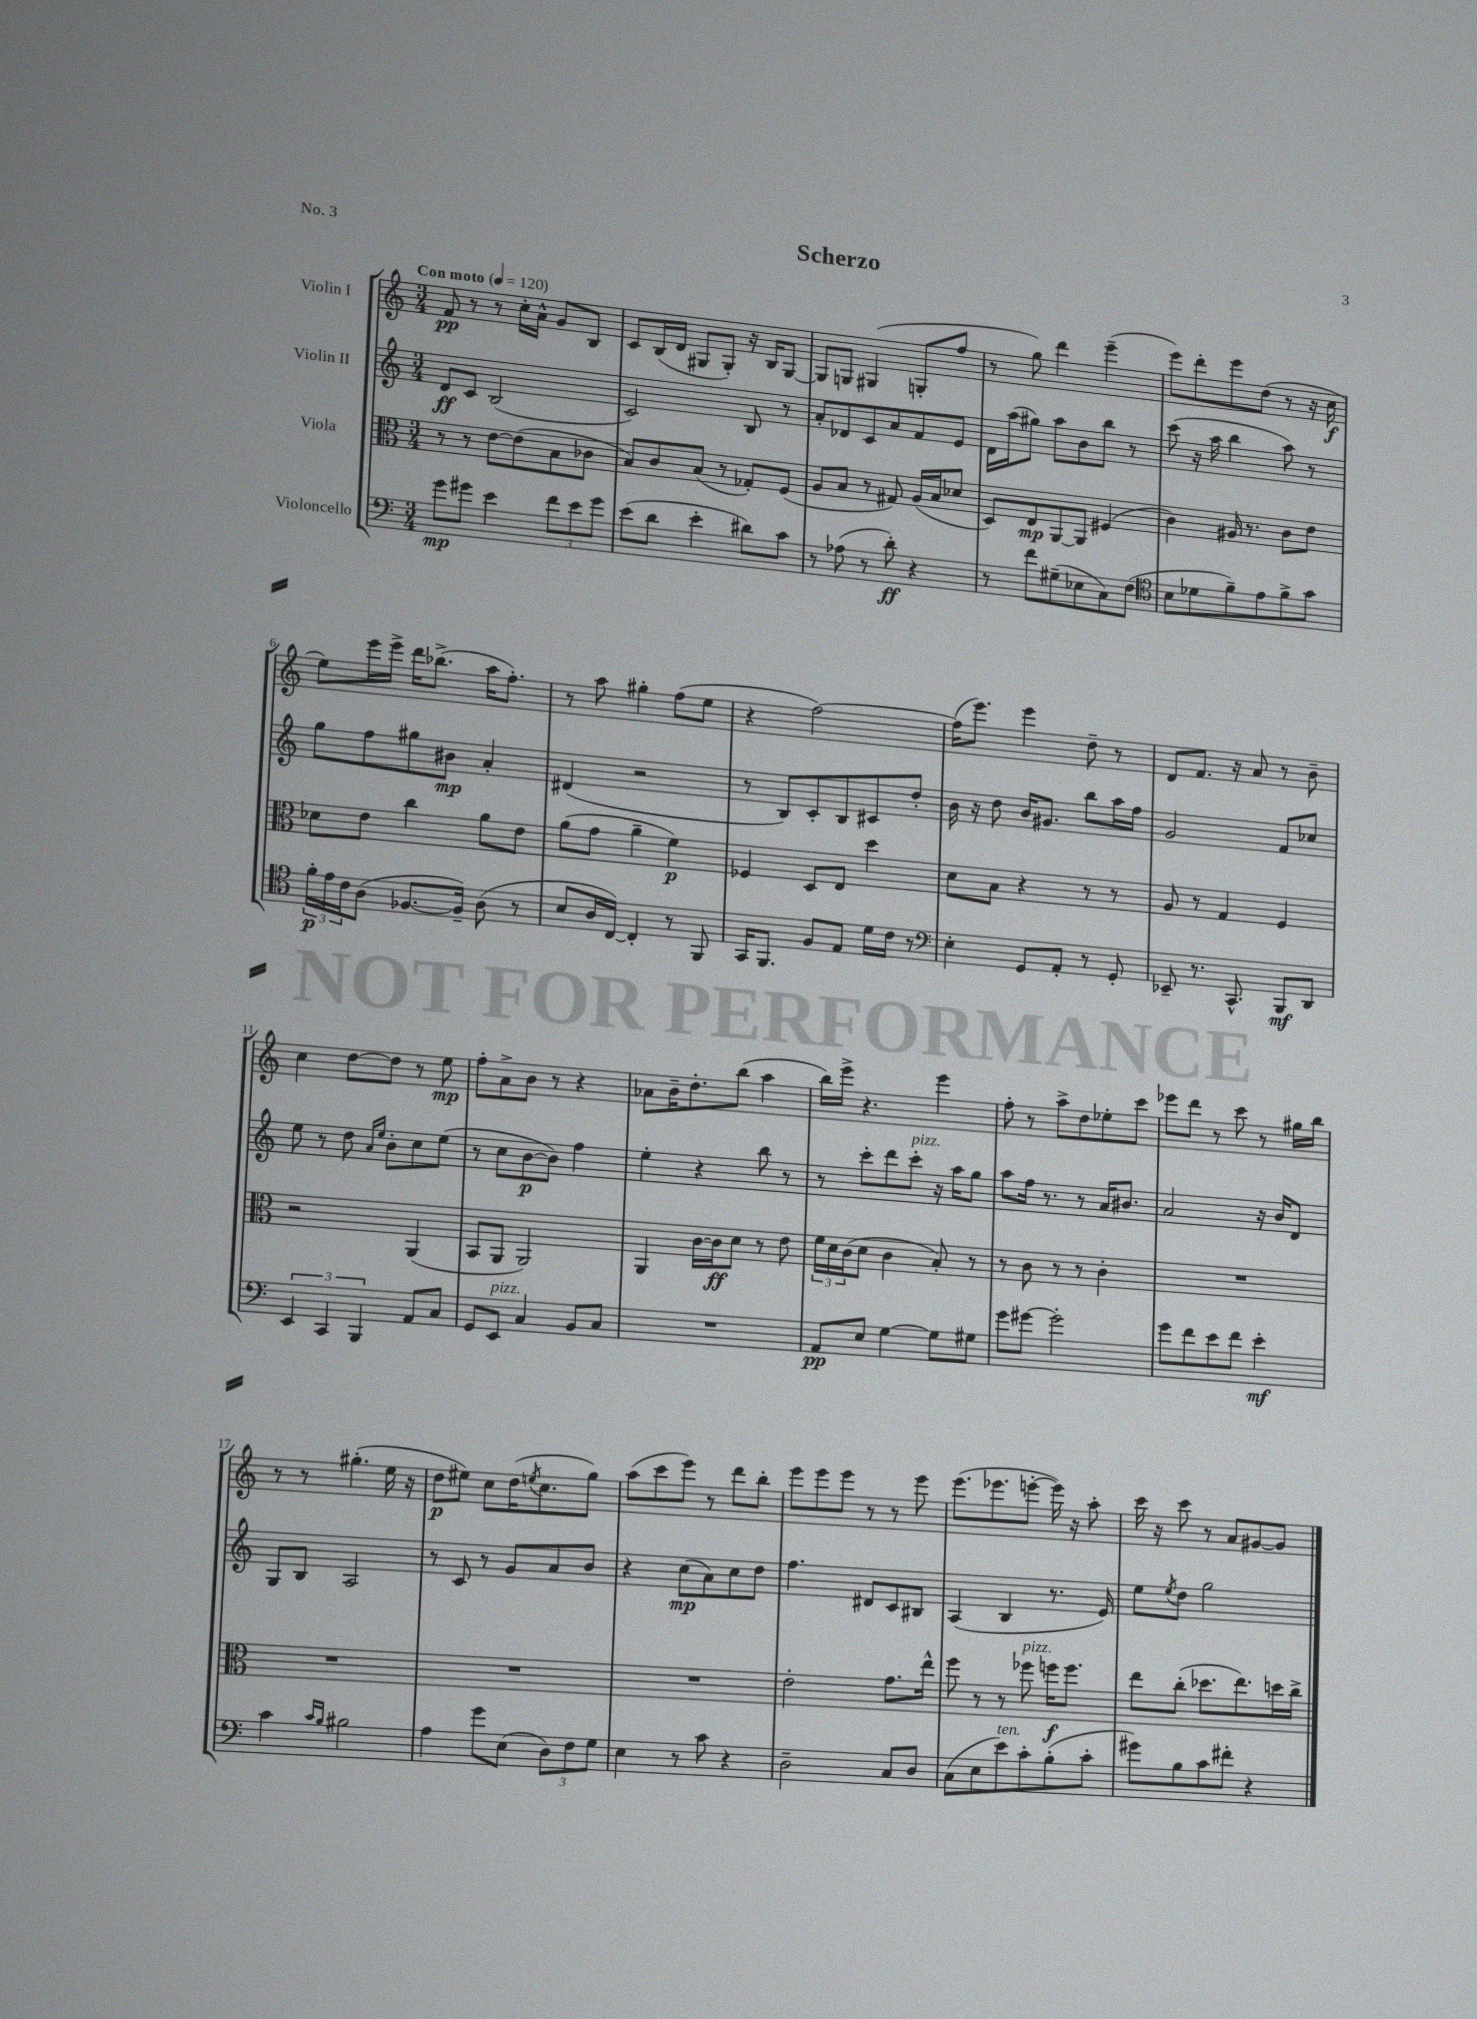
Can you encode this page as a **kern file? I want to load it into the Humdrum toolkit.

**kern	**kern	**kern	**kern
*staff4	*staff3	*staff2	*staff1
*clefF4	*clefC3	*clefG2	*clefG2
*k[]	*k[]	*k[]	*k[]
*M3/4	*M3/4	*M3/4	*M3/4
*MM120	*MM120	*MM120	*MM120
8g\L	8r	8d/L	8f/
8g#\J	8r	8c/J	8r
4e\	[8e\L	(2B/	8r
.	(8e\]	.	16cc'\LL
.	.	.	16a^^\JJ
12f\L	8B\	.	8g/L
12e\	.	.	.
.	8c-\J	.	8B/J
12g#\J	.	.	.
=	=	=	=
(8e\L	8B/L)	2c/)	8c/L
8d\J	8c/	.	(16B/L
.	.	.	16d/JJ
4e'\	(8B/J	.	8G#/L
.	8r	.	8G#'/J)
8d#\L)	8G-'/L)	8B/	16r
.	.	.	16B/LK
8c\J	(8F/J	8r	[8G#/J
=	=	=	=
8r	8A/L	8a'/L	8G#/]L
(8A-\	8B/J	8d-/	8G/J
8r	8r	8c/	(4G#/
8d'\)	8G#/)	8a/	.
4r	(16A/LL	8f/	8G'/L
.	16B/J	.	.
.	8d-/J	8e/J	8ff/J
=	=	=	=
8r	8D/L)	16d\LL	8r
.	.	(16aa\J	.
8f\L	8E/	8gg#\J)	8gg\)
(8G#~\	[8AA/	8aa\L	4ddd\
8E-\	8AA/]J	8b\	.
8C\)	(4F#/	8bb\J	(4eee~\
(8F\J	.	8r	.
=	=	=	=
*clefC4	*	*	*
8B\L	4c\)	(8ccc\	8eee\L)
8d-\	.	16r	8ddd'\
.	.	16aa\	.
8f~\)	16A#/	4bb\	8eee\
.	8.r	.	.
8e\	.	.	(8dd\J
8f^\	8c\L	8aa\)	8r
8g\J	8e\J	8r	16r
.	.	.	16cc\
=	=	=	=
24f'\LL	8d-\L	8gg\L	8ee\L)
24e\	.	.	.
24c\J	.	.	.
(8A\J	8e\J	8ff\	16eee\L
.	.	.	16eee^\JJ
[8.F-/L	4cc\	8gg#\	16ddd\LK
.	.	.	(8.bb-^\J
.	.	8b#\J	.
16F-~/]Jk)	.	.	.
(8A\	8a\L	4a'/	16aa\LK
.	.	.	8.ff'\J)
8r	8e\J	.	.
=	=	=	=
8B/L	(8a\L	(4d#/	8r
16A/L	8g\J	.	8aa\
[16C/JJ)	.	.	.
4C'/]	4a~\	2r	4gg#'\
8r	4f\)	.	(8ff\L
8FF/	.	.	8ee\J
=	=	=	=
16GG/LK	4F-/	8r	4r
8.FF/J	.	.	.
.	.	8B/L)	.
8F/L	8D/L	8c'/	[2ff\)
8E/J	8E/J	8B/	.
16d\LL	4dd\	8c#/	.
16c\JJ	.	.	.
8r	.	8dd'/J	.
=	=	=	=
*clefF4	*	*	*
4E'\	8d\L	16b\	(16ff\]LK
.	.	16r	8.eee\J)
.	8B\J	8dd\	.
8GG/L	4r	16b/LK	4eee\
.	.	8.g#/J	.
8AA'/J	.	.	.
8r	8r	8bb\L	8dd~\
8GG'/	8r	16aa\L	8r
.	.	16ff\JJ	.
=	=	=	=
8EE-~/	8A/	2g/	8d/L
8.r	8r	.	8.f/J
.	4G/	.	.
8.CC^^/	.	.	16r
.	.	.	8a/
8BBB/L	4F/	8f/L	8r
8DD/J	.	8cc-/J	8b~\
=	=	=	=
6EE/	2r	8ee\	4cc\
.	.	8r	.
6CC/	.	.	.
.	.	8dd\	[8dd\L
6BBB/	.	.	.
.	.	16qqa/LL	.
.	.	16qqee/JJ	.
.	.	8b'\L	8dd\]J
8AA/L	(4AA/	8cc\	8r
8C/J	.	(8ee\J	8ee\
=	=	=	=
8GG/L	8BB/L	8r	8ff'\L
8EE/J	8AA/J	8cc\L	8a^\
4C/	2AA/)	[8b\	8b\J
.	.	8b\]J)	8r
8BB/L	.	4ff\	4r
8C/J	.	.	.
=	=	=	=
2.r	4AA/	4ee'\	8a-\L
.	.	.	16b~\K
.	.	.	8.dd'\
.	[16c\LL	4r	.
.	16c\]J	.	.
.	8d\J	.	(8bb\J
.	8r	8bb\	4aa\
.	8e\	8r	.
=	=	=	=
8AA/L	24f\LL	8r	16bb\LL)
.	24d\	.	.
.	.	.	16eee^\JJ
.	(24c\J	.	.
8E/J	8d\J	8ccc'\L	4.r
[4G\	4c\	8ddd\	.
.	.	8ccc'\J	.
8G\]L	8B'/)	16r	4eee\
.	.	16aa\LK	.
8G#\J	8r	8gg\J	.
=	=	=	=
8g\L	8r	8aa\L	8ff'\
[8g#\J	8c\	16ff\Jk	8r
.	.	8.r	.
2g#'\]	8r	.	8aa^\L
.	8r	8r	8dd\
.	4c'\	16a/LK	8ee-'\
.	.	8.b#/J	.
.	.	.	8ccc\J
=	=	=	=
8g\L	2.r	2a/	8eee-\L
8f\	.	.	8ddd\J
8e\	.	.	8r
8f\J	.	.	8ccc\
4e'\	.	16r	8r
.	.	16b/LK	.
.	.	8d/J	16gg#\LL
.	.	.	16bb\JJ
=	=	=	=
4c\	2.r	8G/L	8r
.	.	8B/J	8r
16qqc/LL	.	.	.
16qqB/JJ	.	.	.
2B#\	.	2A/	(4.gg#'\
.	.	.	16ee\
.	.	.	16r
=	=	=	=
4A\	2.r	8r	8dd\L
.	.	8c/	8ee#\J)
8g\L	.	8r	8cc\L
(8E\J	.	8g/L	(16dd\K
.	.	.	8qee/
.	.	.	8.cc\
12D\L)	.	8a/	.
12F\	.	.	.
.	.	8b/J	8gg\J)
12G\J	.	.	.
=	=	=	=
4E\	2.r	4r	(8aa\L
.	.	.	8ccc\
8r	.	(8cc\L	8eee\J)
8c\	.	8a\)	8r
4r	.	8cc\	8ddd\L
.	.	8dd\J	8bb'\J
=	=	=	=
2D~\	2e'\	4.ff\	8eee\L
.	.	.	8eee\
.	.	.	8eee\J
.	.	8d#/L	8r
8C/L	8.g\L	8c/	8r
8D/J	.	8B#/J	8eee\
.	16ee^^\Jk	.	.
=	=	=	=
(8C\L	8ff\	(4A/	(8.eee\L
8E\	8r	.	.
.	.	.	8.eee-\
8e\)	8r	4B/	.
8c'\	8ff-\	.	[8eee'\J
(8B'\	16ff\LK	8.r	16eee\])
.	8.ff\J	.	16r
8c'\J	.	.	8aa'\
.	.	16e/)	.
=	=	=	=
8g#\L)	8ee\L	8ee\L	16ccc\
.	.	.	16r
.	.	8qee/	.
8B\	(8cc'\J	8dd\J	8ccc\
8c\	8.dd-\L	2gg\	8r
8f#'\J	.	.	8a/L
.	8.ee\)	.	.
4r	.	.	[8g#/
.	16dd\L	.	8g#/]J
.	16cc^\JJ	.	.
==	==	==	==
*-	*-	*-	*-
